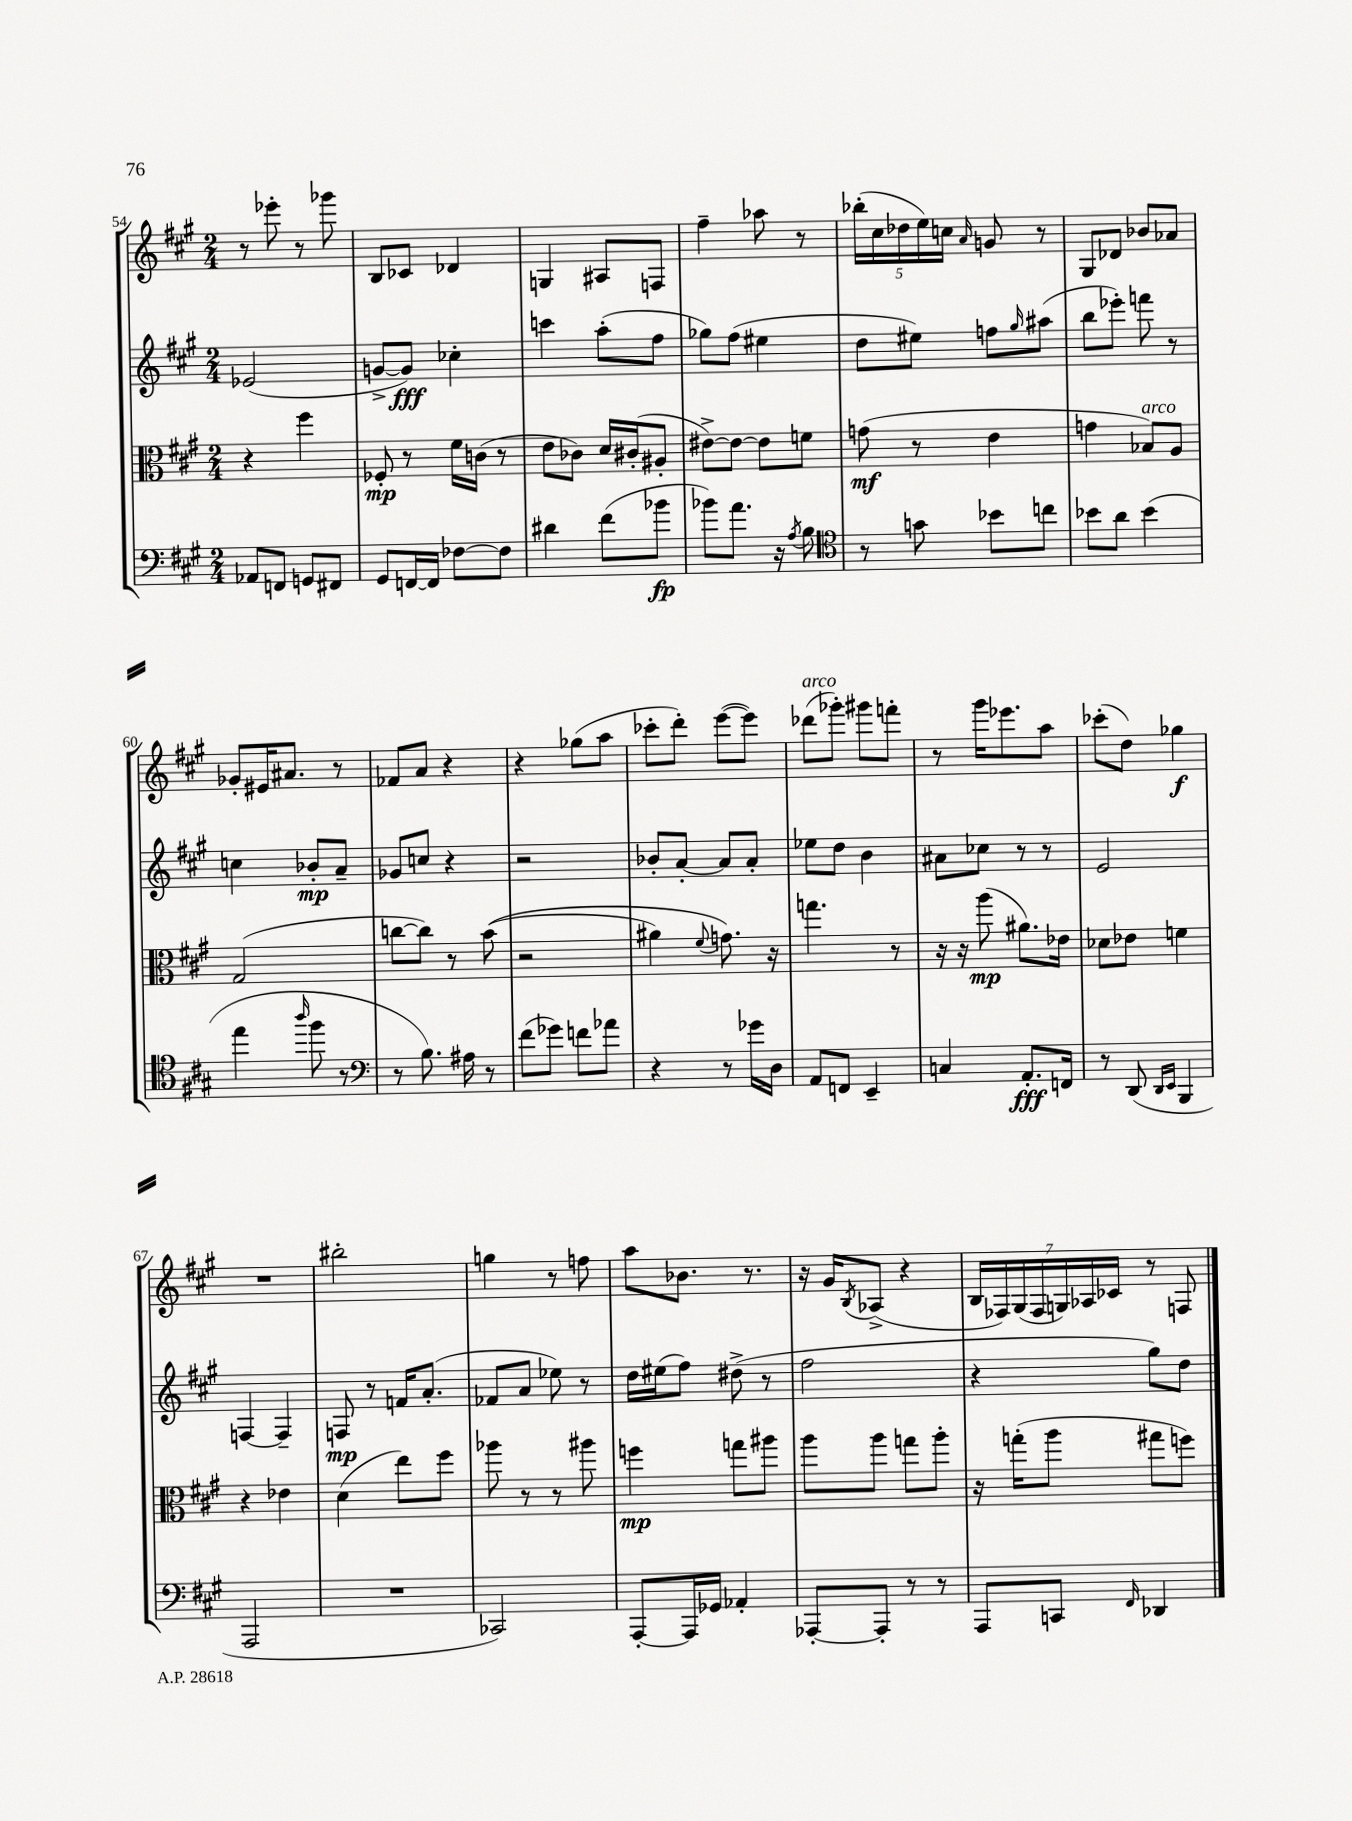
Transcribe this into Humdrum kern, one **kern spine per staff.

**kern	**kern	**kern	**kern
*staff4	*staff3	*staff2	*staff1
*clefF4	*clefC3	*clefG2	*clefG2
*k[f#c#g#]	*k[f#c#g#]	*k[f#c#g#]	*k[f#c#g#]
*M2/4	*M2/4	*M2/4	*M2/4
8AA-	4r	(2e-	8r
8FF	.	.	8eee-'
8GG	4ff#	.	8r
8FF#	.	.	8ggg-
=	=	=	=
8GG#	8F-'	[8g^	8B
[16FF	8r	8g])	8c-
16FF]	.	.	.
[8F-	16f#	4cc-'	4d-
.	(16c	.	.
8F-]	8r	.	.
=	=	=	=
4d#	8e	4ccc	4G
.	8c-)	.	.
(8f#	16d	(8aa'	8A#
.	(16c#'	.	.
8b-	8A#'	8ff#	8F
=	=	=	=
8b-)	[8e#^)	8gg-)	4ff#~
8.a	8e#_	(8ff#	.
.	8e#]	4ee#	8aa-
16r	.	.	.
8qA	.	.	.
8B	8f	.	8r
=	=	=	=
*clefC4	*	*	*
8r	(8g	8dd	(20bb-'
.	.	.	20cc#
.	.	.	20dd-
8g	8r	8ee#)	.
.	.	.	20ee)
.	.	.	20cc
.	.	.	16qqa
8b-	4e	8ff	8g
.	.	16qqgg#	.
8cc	.	(8aa#	8r
=	=	=	=
8b-	4g	8bb	8G#
8a	.	8eee-')	8d-
(4b-	8B-)	8fff	8b-
.	8A	8r	8a-
=	=	=	=
4ee	(2G#	4cc	8g-'
.	.	.	16e#
.	.	.	8.a#
16qqaa	.	.	.
8ff#	.	8b-'	.
8r	.	8a~	8r
=	=	=	=
*clefF4	*	*	*
8r	[8cc	8g-	8f-
8.B)	8cc])	8cc	8a
.	8r	4r	4r
16A#	.	.	.
8r	&((8b	.	.
=	=	=	=
(8f#	2r	2r	4r
8g-)	.	.	.
8f	.	.	(8gg-
8a-	.	.	8aa
=	=	=	=
4r	4a#)	8b-'	8ccc-'
.	.	[8a'	8ddd')
.	8qqf#	.	.
8r	8.g&)	8a]	([8eee
16g-	.	8a'	8eee])
16D	16r	.	.
=	=	=	=
8AA	4.gg	8ee-	(8ddd-
8FF	.	8dd	8ggg-')
4EE~	.	4b	8ggg#
.	8r	.	8fff'
=	=	=	=
4C	16r	8a#	8r
.	16r	.	.
.	(8aa	8cc-	16ggg#
.	.	.	8.eee-
8.AA'	8.a#)	8r	.
.	.	8r	8aa
16FF	16e-	.	.
=	=	=	=
8r	8d-	2e	(8ccc-'
(8DD	8e-	.	8dd)
16qqDD	.	.	.
16qqEE	.	.	.
4BBB	4f	.	4gg-
=	=	=	=
2AAA	4r	[4F	2r
.	4e-	4F~]	.
=	=	=	=
2r	(4d	8F	2bb#'
.	.	8r	.
.	8ee)	16f	.
.	.	(8.a'	.
.	8ff#	.	.
=	=	=	=
2CC-)	8aa-	8f-	4gg
.	8r	8a	.
.	8r	8ee-)	8r
.	8aa#	8r	8ff
=	=	=	=
[8AAA'	4ff	16dd	8aa
.	.	(16ee#	.
16AAA]	.	8ff#)	8.b-
16GG-	.	.	.
4AA-'	8gg	(8dd#^	.
.	.	.	8.r
.	8aa#	8r	.
=	=	=	=
[8AAA-'	8aa	2ff#	16r
.	.	.	16g#
.	.	.	8qB
8AAA-']	8aa	.	(8A-^
8r	8gg	.	4r
8r	8aa'	.	.
=	=	=	=
8AAA	16r	4r	28B
.	.	.	28F-)
.	(16gg'	.	.
.	.	.	(28G#
.	.	.	28F-
8CC	8aa	.	.
.	.	.	28G)
.	.	.	28A-
.	.	.	28c-
16qqFF#	.	.	.
4DD-	8gg#	8gg#)	8r
.	8ff)	8dd	8F
==	==	==	==
*-	*-	*-	*-
